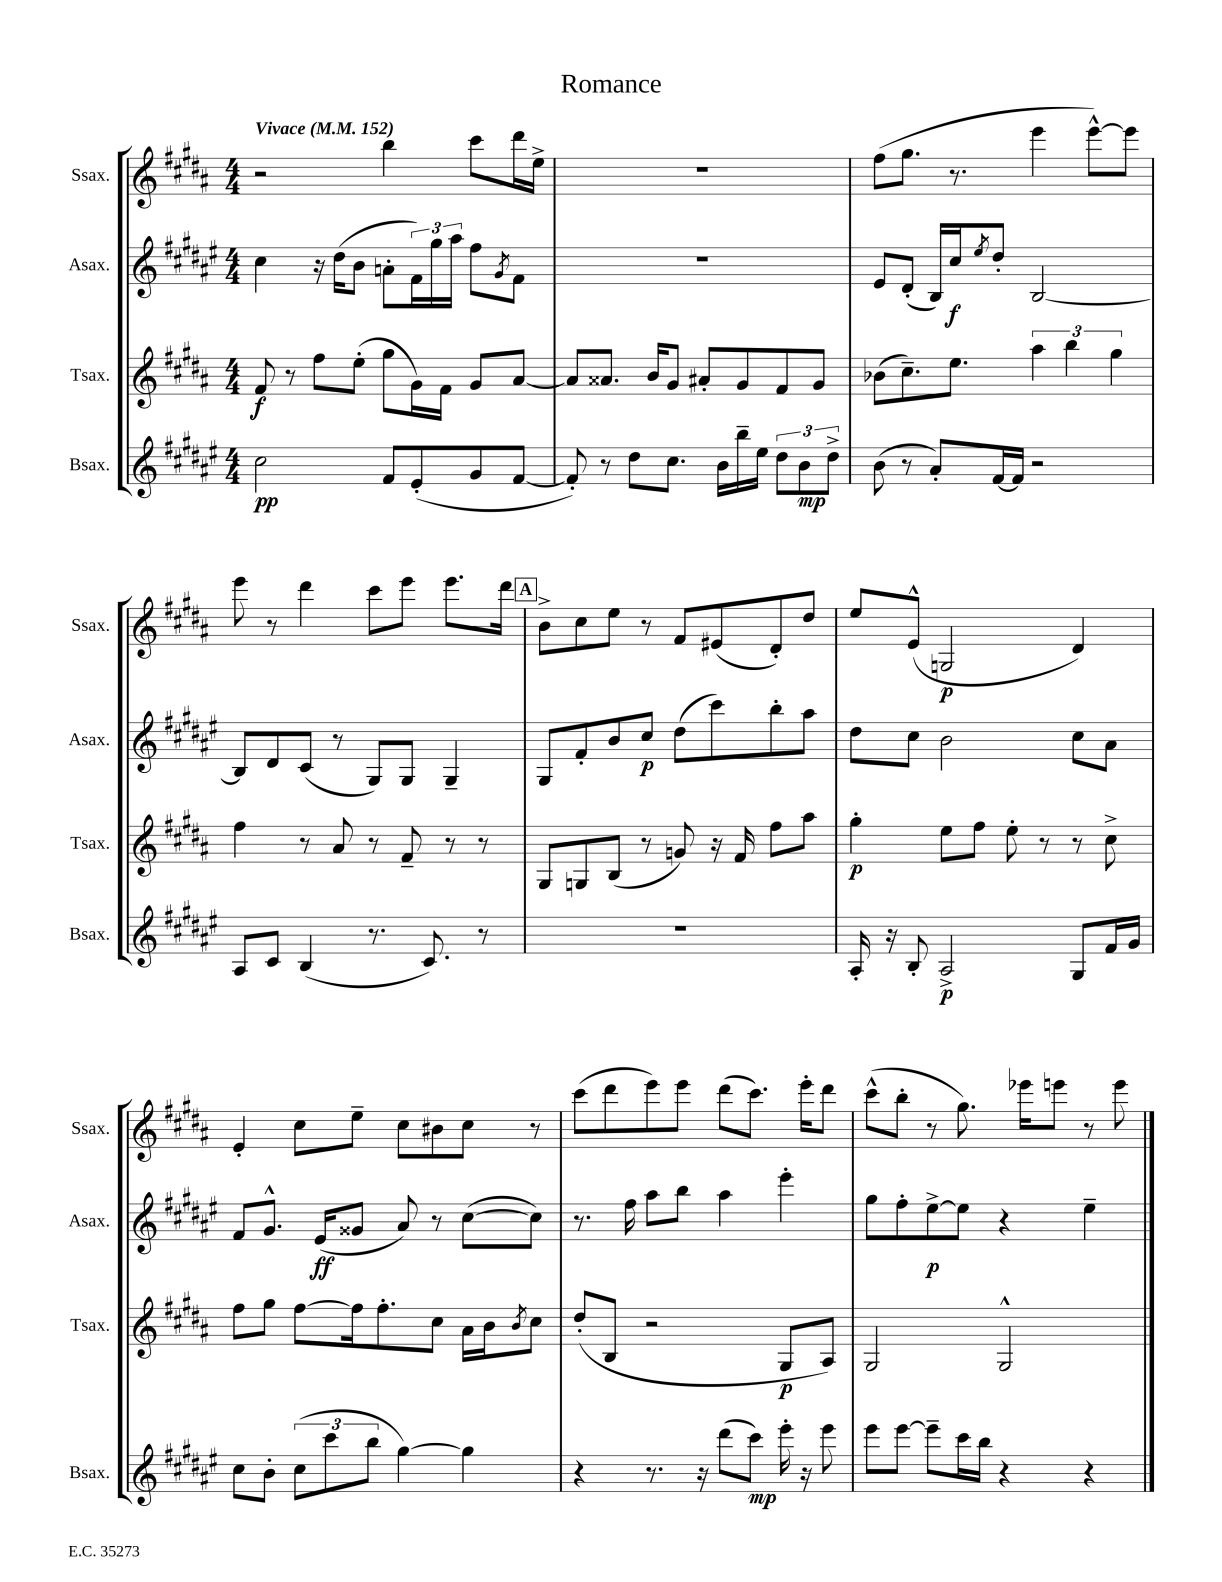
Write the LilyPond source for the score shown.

\header { title = "Romance" }
<<
\new StaffGroup <<
\new Staff = "s0" \with { instrumentName = "Ssax." shortInstrumentName = "Ssax." } {
    \clef treble \key b \major \numericTimeSignature \time 4/4 \tempo "Vivace" 4 = 152
    r2 b''4 cis'''8 dis'''16 e''16-> |
    R1 |
    fis''8( gis''8. r8. e'''4 e'''8~-^) e'''8 |
    e'''8 r8 dis'''4 cis'''8 e'''8 e'''8. dis'''16 |
    \mark \markup { \box "A" } b'8-> cis''8 e''8 r8 fis'8 eis'8( dis'8-.) dis''8 |
    e''8 e'8-^( g2\p dis'4) |
    e'4-. cis''8 e''8-- cis''8 bis'8 cis''8 r8 |
    cis'''8( dis'''8 e'''8) e'''8 dis'''8( cis'''8.) e'''16-. dis'''8 |
    cis'''8-^( b''8-. r8 gis''8.) ees'''16 e'''8 r8 e'''8 \bar "|." |
}
\new Staff = "s1" \with { instrumentName = "Asax." shortInstrumentName = "Asax." } {
    \clef treble \key fis \major \numericTimeSignature \time 4/4
    cis''4 r16 dis''16( b'8 a'8-. \tuplet 3/2 { fis'16) gis''16 ais''16 } fis''8 \acciaccatura { gis'8 } fis'8 |
    R1 |
    eis'8 dis'8-.( b16) cis''16\f \acciaccatura { eis''8 } dis''8-. b2~ |
    b8 dis'8 cis'8( r8 gis8) gis8 gis4-- |
    \mark \markup { \box "A" } gis8 fis'8-. b'8 cis''8\p dis''8( cis'''8) b''8-. ais''8 |
    dis''8 cis''8 b'2 cis''8 ais'8 |
    fis'8 gis'8.-^ eis'16\ff( gisis'8 ais'8) r8 cis''8~( cis''8) |
    r8. fis''16 ais''8 b''8 ais''4 eis'''4-. |
    gis''8 fis''8-. eis''8~->\p eis''8 r4 eis''4-- \bar "|." |
}
\new Staff = "s2" \with { instrumentName = "Tsax." shortInstrumentName = "Tsax." } {
    \clef treble \key b \major \numericTimeSignature \time 4/4
    fis'8\f r8 fis''8 e''8-.( gis''8 gis'16) fis'16 gis'8 ais'8~ |
    ais'8 aisis'8. b'16 gis'8 ais'8-. gis'8 fis'8 gis'8 |
    bes'8( cis''8.--) e''8. \tuplet 3/2 { ais''4 b''4 gis''4 } |
    fis''4 r8 ais'8 r8 fis'8-- r8 r8 |
    \mark \markup { \box "A" } gis8 g8 b8( r8 g'8) r16 fis'16 fis''8 ais''8 |
    gis''4-.\p e''8 fis''8 e''8-. r8 r8 cis''8-> |
    fis''8 gis''8 fis''8~ fis''16 fis''8.-. cis''8 ais'16 b'16 \acciaccatura { b'8 } cis''8 |
    dis''8-.( b8 r2 gis8\p ais8) |
    gis2 gis2-^ \bar "|." |
}
\new Staff = "s3" \with { instrumentName = "Bsax." shortInstrumentName = "Bsax." } {
    \clef treble \key fis \major \numericTimeSignature \time 4/4
    cis''2\pp fis'8 eis'8-.( gis'8 fis'8~ |
    fis'8-.) r8 dis''8 cis''8. b'16 b''16-- eis''16 \tuplet 3/2 { dis''8 b'8\mp dis''8-> } |
    b'8( r8 ais'8-.) fis'16~ fis'16 r2 |
    ais8 cis'8 b4( r8. cis'8.) r8 |
    \mark \markup { \box "A" } R1 |
    ais16-. r16 b8-. ais2->\p gis8 fis'16 gis'16 |
    cis''8 b'8-. \tuplet 3/2 { cis''8( cis'''8 b''8 } gis''4~) gis''4 |
    r4 r8. r16 dis'''8( cis'''8\mp) eis'''16-. r16 eis'''8 |
    eis'''8 eis'''8~ eis'''8-- cis'''16 b''16 r4 r4 \bar "|." |
}
>>
>>
\layout { \context { \Score \remove "Bar_number_engraver" } }
